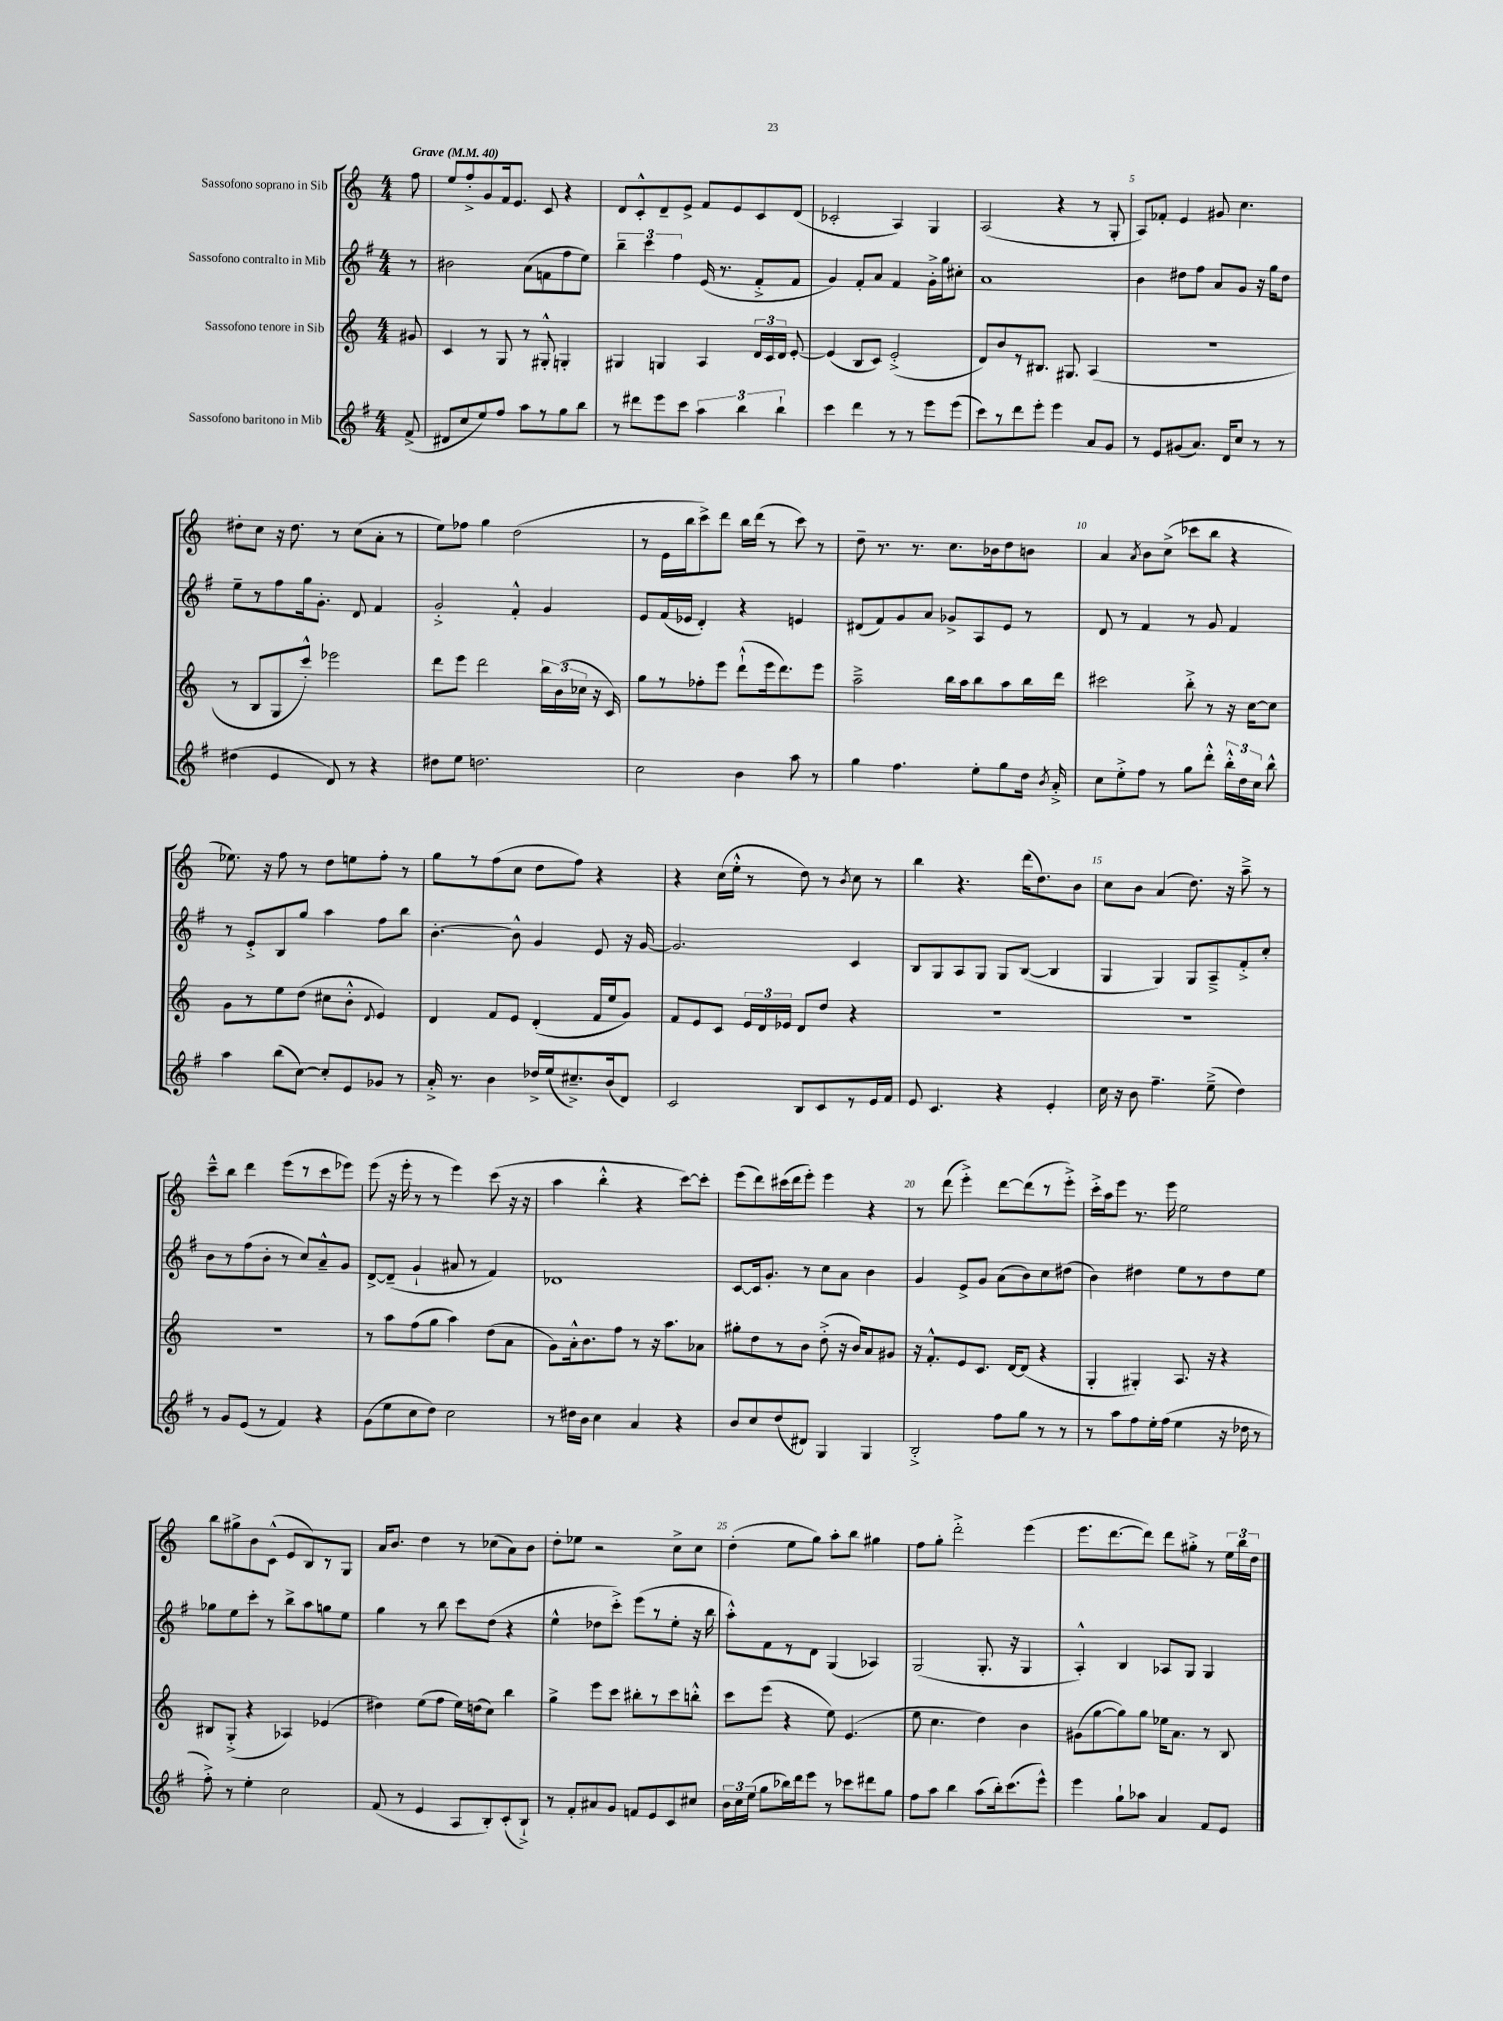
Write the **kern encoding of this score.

**kern	**kern	**kern	**kern
*staff4	*staff3	*staff2	*staff1
*clefG2	*clefG2	*clefG2	*clefG2
*k[f#]	*k[]	*k[f#]	*k[]
*M4/4	*M4/4	*M4/4	*M4/4
*MM40	*MM40	*MM40	*MM40
(8f#^	8g#	8r	8ff
=	=	=	=
8d#	4c	2b#	8ee
8cc	.	.	8ff'^
8ee)	8r	.	8g
8ff#	8G	.	16f
.	.	.	8.e
8aa	8r	(8a	.
8r	8G#'^^	8f	8c
8gg	4G'	8ff#	4r
8bb	.	8ee)	.
=	=	=	=
8r	4G#	6bb~	8d
8ddd#	.	.	8c'^^
.	.	6ccc	.
8eee	4G	.	8d~
.	.	6ff#	.
8ccc	.	.	8e^
6aa	4A	(16e	8f
.	.	8.r	.
.	.	.	8e
6bb	.	.	.
.	24d	8f#'^	8c
.	24c	.	.
6bb`	24d	.	.
.	[8e'	8f#	(8d
=	=	=	=
4ccc	(4e]	4g)	2c-'
4ddd	8B	8f#'	.
.	8c)	8a	.
8r	(2e'^	4f#	4A)
8r	.	.	.
8eee	.	16g'^	4G
.	.	16gg	.
(8eee	.	8cc#'	.
=	=	=	=
8ccc)	8d)	1a	(2A
8r	8b	.	.
8ddd	8r	.	.
8eee'	8.B#	.	.
4eee	.	.	4r
.	8.G#	.	.
8a	(4A	.	8r
8g	.	.	8G'
=	=	=	=
8r	1r	4b	8A)
8e	.	.	8f-'
(8g#	.	8dd#	4e
8.a)	.	8ff#	.
.	.	8a	8g#
16d	.	.	.
8cc	.	8g	4.cc
8r	.	16r	.
.	.	16gg	.
8r	.	8dd#	.
=	=	=	=
(4dd#	8r	8ee~	8dd#'
.	8B	8r	8cc
4e	8G	8ff#	16r
.	.	.	8.dd#
.	8ccc'^^)	16gg	.
.	.	8.g'	.
8d)	2eee-	.	8r
8r	.	8d	(8cc
4r	.	4f#	8a'
.	.	.	8r
=	=	=	=
8dd#	8ddd	2g'^	8ee)
8ee	8eee	.	8ff-
2.dd	2ddd	.	4gg
.	.	4f#'^^	(2dd
.	24bb	4g	.
.	(24b	.	.
.	24cc-	.	.
.	16r	.	.
.	16c)	.	.
=	=	=	=
2cc	8gg	8e	8r
.	8r	(16f#	16e
.	.	16e-	16bb
.	8ff-'	4d')	8ccc^)
.	8eee	.	8ddd
4b	(8ddd`^^	4r	16bb
.	.	.	(16ddd
.	16eee	.	8r
.	8.ddd)	.	.
8aa	.	4e	8ccc)
8r	8eee	.	8r
=	=	=	=
4gg	2aa~^	(8d#	8dd~
.	.	8f#)	8.r
4.ff#	.	8g	.
.	.	.	8.r
.	.	8a	.
.	16bb	8g-^	8.cc
.	16aa	.	.
8ee'	8bb	8A	.
.	.	.	16b-
8gg	8aa	8e	8dd
16dd	16bb	8r	8b
8qb	.	.	.
16a'^	16ddd	.	.
=	=	=	=
8cc	2ccc#	8d	4a
8ee'^	.	8r	.
.	.	.	8qa
8ff#	.	4f#	8b
8r	.	.	(8cc^
8gg	8bb'^	8r	8ccc-
8ddd'^^	8r	8g	8bb
24bb'^^	16r	4f#	4r
24dd	.	.	.
.	[16cc	.	.
24cc	.	.	.
8bb^^	8cc]	.	.
=	=	=	=
4aa	8g	8r	8.ee-)
.	8r	8e'^	.
.	.	.	16r
(8bb	8ee	8B	8ff
[8cc)	(8dd	8gg	8r
8cc']	8cc#	4aa	8dd
8e	8b'^^	.	8ee
.	8qqd	.	.
8g-	4e)	8ff#	8ff'
8r	.	8bb	8r
=	=	=	=
16a'^	4d	[4.b'	8gg
8.r	.	.	.
.	.	.	8r
4b	8f	.	(8ff
.	8e	8b^^]	8cc
16dd-^	(4d'	4g	8dd
(16ee	.	.	.
8.cc#~^)	.	.	8ff)
.	16f	8e	4r
(16b	16ee	.	.
8d)	8g)	16r	.
.	.	[16g	.
=	=	=	=
2c	8f	2.g]	4r
.	8e	.	.
.	8c	.	(16cc
.	.	.	16ee'^^
.	24e	.	8r
.	24d	.	.
.	24e-	.	.
8B	8d	.	8dd)
8c	8dd	.	8r
.	.	.	8qb
8r	4r	4c	8cc
16e	.	.	8r
16f#	.	.	.
=	=	=	=
8e	1r	8B	4bb
4.c	.	8G	.
.	.	8A	4.r
.	.	8G	.
4r	.	8G	.
.	.	([8B	(16ddd
.	.	.	8.dd)
4e'	.	4B]	.
.	.	.	8b
=	=	=	=
16cc	1r	4G	8cc
16r	.	.	.
8b	.	.	8b
4.ff#~	.	4G)	(4a
.	.	8G	8.dd)
(8ee~^	.	8A~^	.
.	.	.	16r
4dd)	.	8f#'^	8aa~^
.	.	8cc'	8r
=	=	=	=
8r	1r	8b	8ccc~^^
8g	.	8r	8bb
(8e	.	(8ff#	4ddd
8r	.	8b'	.
4f#)	.	8r	(8eee
.	.	8cc)	8r
4r	.	8a~^^	8ccc
.	.	8g	8eee-)
=	=	=	=
(8g	8r	[8d^	(8eee
8ee	8aa	(8d~]	16r
.	.	.	16eee'
8cc	(8ff	4g`	8r
8dd)	8gg	.	8r
2cc	4aa)	8a#	4eee)
.	.	8r	.
.	(8dd	4f#)	(8ccc
.	8a	.	16r
.	.	.	16r
=	=	=	=
8r	8g)	1d-	4aa
16dd#	16a'^^	.	.
16b	8.b	.	.
4cc	.	.	4bb'^^
.	8ff	.	.
4a	8r	.	4r
.	16r	.	.
.	8.aa	.	.
4r	.	.	[8ccc)
.	8a-	.	8ccc']
=	=	=	=
8b	8gg#'	[8c	(8eee
8cc	8dd	16c]	8ddd)
.	.	8.g'	.
(8dd	8r	.	(16ccc#
.	.	.	16ddd
8d#)	8b	8r	8eee')
4G	(8dd'^	8cc	4eee
.	16r	8a	.
.	16b)	.	.
4G	8a	4b	4r
.	8g#	.	.
=	=	=	=
2B'^	16r	4g	8r
.	8.f'^^	.	.
.	.	.	(8ddd
.	8e	8e^	4eee'^)
.	8.c	8g	.
8ff#	.	(8a	[8ddd
.	[16d	.	.
8gg	(8d]	8b)	(8ddd]
8r	4r	8cc	8r
8r	.	(8dd#	8eee'^)
=	=	=	=
8r	4G'	4b)	16ccc'^
.	.	.	16aa
8aa	.	.	8eee
8ff#	4G#')	4dd#	8.r
16ee'	.	.	.
(16ff#	.	.	16eee
4ee	8.A	8ee	2ee
.	.	8r	.
.	16r	.	.
16r	4r	8dd#	.
16dd-	.	.	.
8r	.	8ee	.
=	=	=	=
8ff#'^)	8B#	8gg-	8bb
8r	(8G'^	8ee	8gg#^
4ee'	4r	8ccc'	8b
.	.	8r	(8c^^
2cc	4A-)	8bb^	8e
.	.	8aa	8B)
.	(4e-	8gg	8r
.	.	8ee	8G
=	=	=	=
(8f#	4dd#)	4gg	16a
.	.	.	8.b
8r	.	.	.
4e	(8ee	8r	4dd
.	8ff	8bb	.
8A	16ee)	8ccc	8r
.	(16dd	.	.
8B')	8cc)	(8dd	(8cc-
(8c'	4bb	4r	8a)
8B`^)	.	.	8b
=	=	=	=
8r	4gg^	4ee^^	8dd'
8f#'	.	.	8ee-
8a#	8eee	8dd-	2r
8g	8ccc	8ccc'^)	.
8f	8bb#'	(8eee	.
8e	8r	8r	.
8c	8ccc	8ee'	8cc^
8cc#	8bb'^^	16r	8cc
.	.	16bb	.
=	=	=	=
24b	8ccc	8aa'^^)	(4dd'
24cc	.	.	.
(24ee	.	.	.
8gg	(8eee	8f#	.
16bb-)	4r	8r	8ee
16ddd	.	.	.
8eee	.	8d	8gg)
8r	8ee)	(4G	8aa'
8ccc-	(4.e	.	8bb
8ddd#	.	4A-)	4gg#
8gg	.	.	.
=	=	=	=
8ff#	8ee	(2G	8ff
8aa	4.cc	.	8gg'
4bb	.	.	2ddd'^
(8aa	4dd)	8.G'	.
16bb')	.	.	.
(8.ccc	.	16r	.
.	4b	4G	(4eee
8eee^^)	.	.	.
=	=	=	=
4eee	(8g#	4A'^^)	8.eee
.	[8gg	.	.
.	.	.	[8.ddd
8gg`	8gg])	4B	.
8aa-	8gg	.	8ddd])
4a	16ee-	8A-	8ddd
.	8.a	.	.
.	.	8G	8gg#'^
8f#	8r	4G	8r
8e	8B	.	24ee
.	.	.	24bb
.	.	.	24dd
==	==	==	==
*-	*-	*-	*-
